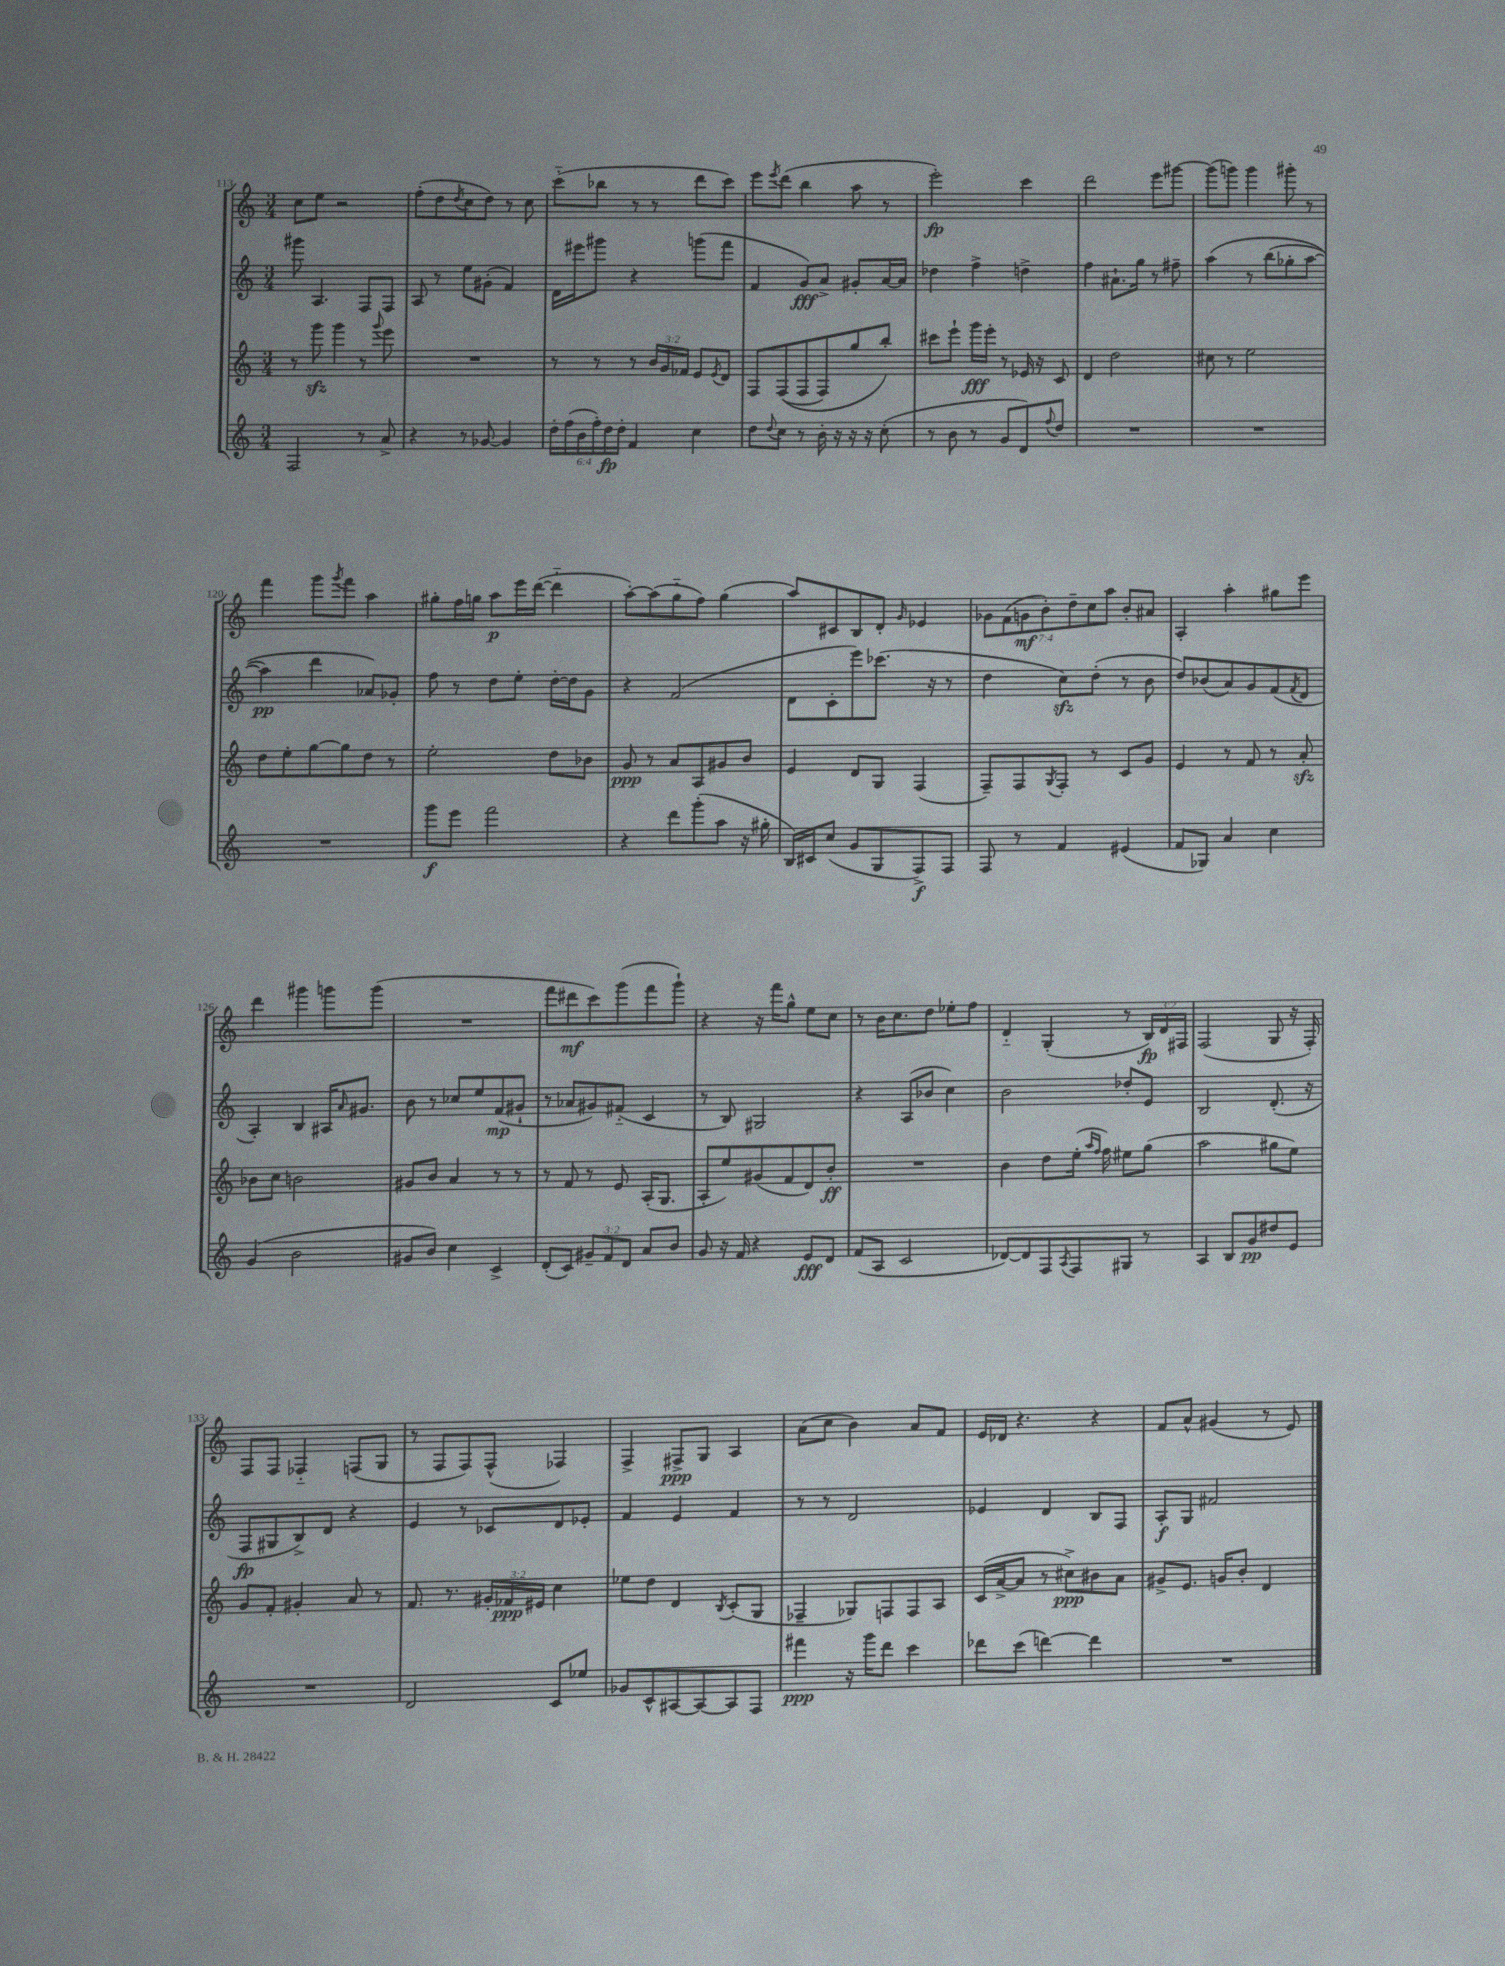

**kern	**kern	**kern	**kern
*staff4	*staff3	*staff2	*staff1
*clefG2	*clefG2	*clefG2	*clefG2
*k[]	*k[]	*k[]	*k[]
*M3/4	*M3/4	*M3/4	*M3/4
2F/	8r	8ggg#\	8cc\L
.	8ggg\	4.A/	8ee\J
.	4ggg\	.	2r
8r	8r	8F/L	.
.	8qqggg/	.	.
8a^/	8eee\	8F/J	.
=	=	=	=
4r	2.r	8A/	(8ff'\L
.	.	8r	8dd\
.	.	.	8qdd/
8r	.	8ee\L	8cc\
[8g-/	.	(8g#'\J	8dd\J)
4g-/]	.	4f/)	8r
.	.	.	8cc\
=	=	=	=
24dd'\LL	8r	16d\LL	(8ccc'~\L
(24ff\	.	.	.
.	.	16eee#\J	.
24b\	.	.	.
24ff'\)	8r	8ggg#\J	8bb-\J
24dd\	.	.	.
24dd'\JJ	.	.	.
4f/	8r	4r	8r
.	24b/LL	.	8r
.	24g/	.	.
.	24f-/JJ	.	.
4cc\	8e/L	(8ggg\L	8ddd\L
.	8qe/	.	.
.	8d/J	8fff\J	8ccc\J)
=	=	=	=
8dd\L	8F/L	4f/	8eee\L
8qqdd/	.	.	8qeee/
8cc\J	&((8F/	.	(8ddd\J
8r	8F/	8g/L)	4bb\
16b'\	8F/)	8a^/J	.
16r	.	.	.
16r	8gg/	8g#'/L	8aa\
16r	.	.	.
(8cc'\	8bb'/J&)	[16a/L	8r
.	.	16a/]JJ	.
=	=	=	=
8r	8ccc#\L	4dd-\	2eee'\)
8b\	8eee`\J	.	.
8r	16ggg\LL	4ff^\	.
.	16eee'\JJ	.	.
8g/L	8r	.	.
8d/)	16e-/	4dd^\	4ccc\
.	16r	.	.
8qqff/	.	.	.
8dd/J	8c/	.	.
=	=	=	=
2.r	4d/	4ff\	2ddd\
.	2dd\	8.a#`\L	.
.	.	16gg\Jk	.
.	.	8r	8eee\L
.	.	8ff#~\	[8ggg#\J
=	=	=	=
2.r	8cc#\	&(4aa\	(8ggg#\]L
.	8r	.	8ggg\J)
.	2ee\	8r	4ggg\
.	.	(8bb\L	.
.	.	8gg-'\	8ggg#'\
.	.	[8aa\J	8r
=	=	=	=
2.r	8dd\L	4aa\])	4fff\
.	8ee'\	.	.
.	[8gg\	4ddd\	8ggg\L
.	.	.	8qggg/
.	8gg\]	.	8fff\J
.	8dd\J	8a-/L&)	4aa\
.	8r	8g-'/J	.
=	=	=	=
8ggg\L	2ee'\	8ff\	8gg#'\L
8eee\J	.	8r	16ff\L
.	.	.	16gg\JJ
2fff\	.	8dd\L	8aa\L
.	.	8ee'\J	16eee\L
.	.	.	([16ddd\JJ
.	8dd\L	[16dd'\LL	4ddd'~\]
.	.	16dd\]J	.
.	8b-\J	8g\J	.
=	=	=	=
4r	8g/	4r	[8aa'\L)
.	8r	.	(8aa\]
8ddd\L	8a/L	(2f/	8gg'~\
(8ggg'\	8A/	.	8ff\J)
8aa\J	8g#/	.	(4gg\
16r	8b/J	.	.
16gg#'\	.	.	.
=	=	=	=
16B/LL)	4e/	8d\L	8aa/L)
16c#/J	.	.	.
(8cc/J	.	8c'\	8c#/
8g/L	8d/L	8eee\)	8B/
8G/	8G/J	(8.ccc-\J	8d'/J
.	.	.	16qqg/
8F^/)	(4F/	.	4e-/
.	.	16r	.
8F/J	.	8r	.
=	=	=	=
8F/	8F~/L)	4dd\	14g-\L
.	.	.	(14f\
8r	8F/	.	.
.	.	.	14g\
.	.	.	14b'\)
.	8qG/	.	.
4f/	8F'/J	8cc\L)	.
.	.	.	14dd~\
.	.	.	14cc\
.	8r	(8dd'\J	.
.	.	.	14aa\J
(4e#/	8c/L	8r	8b'/L
.	8g/J	8b\	8a#/J
=	=	=	=
8f/L	4e/	8dd/L)	4A'/
8G-/J)	.	(8b-/	.
4a/	8r	8a/)	4aa'\
.	8f/	8g/	.
4cc\	8r	(8f/	8gg#\L
.	.	8qf/	.
.	8a'/	8d/J	8eee\J
=	=	=	=
(4g/	8b-\L	4A'/)	4ddd\
.	8cc\J	.	.
2b\	2b\	4B/	4ggg#\
.	.	16A#/LK	8ggg\L
.	.	16qqa/	.
.	.	8.g#/J	.
.	.	.	(8ggg\J
=	=	=	=
8g#/L	8g#/L	8b\	2.r
8b/J)	8b/J	8r	.
4cc\	4a/	8cc-/L	.
.	.	8ee/	.
4c^/	8r	(8f/	.
.	8r	8g#`/J	.
=	=	=	=
(8d'/L	8r	8r	8fff\L
8c/J)	8f/	8a-/L	8ddd#\
12g#~/L	8r	8g#/)	8ccc\)
12f/	.	.	.
.	8e/	(8f#'~/J	(8ggg\
12d/J	.	.	.
8a/L	(16A'/LK	4c/	8fff\
.	8.G/J	.	.
8b/J	.	.	8ggg`\J)
=	=	=	=
8g/	8A'/L	8r	4r
16r	8ee/)	8B/)	.
16f/	.	.	.
4r	(8g#/	2G#/	16r
.	.	.	16fff\LK
.	8f/	.	8gg^^\J
8e/L	8d/)	.	8ee\L
8d/J	8b'/J	.	8cc\J
=	=	=	=
(8f/L	2.r	4r	8r
8A/J	.	.	16b\LK
.	.	.	8.cc\
2c/	.	(8A/L	.
.	.	8b-/J	8dd\J
.	.	4cc\)	8ee-'\L
.	.	.	8ff\J
=	=	=	=
[8d-/L)	4b\	2b\	4d'~/
8d-/]	.	.	.
8F/	8dd\L	.	(4G'/
8qA/	.	.	.
8F/	(16ee'\Jk	.	.
.	16qqaa/LL	.	.
.	16qqff/JJ	.	.
.	16ff\)	.	.
8G#/J	8ee#\L	8dd-'/L	8r
8r	(8gg\J	8e/J	24B/LL)
.	.	.	24d/
.	.	.	24F#/JJ
=	=	=	=
4A/	2aa\	2B/	(2F/
8B/L	.	.	.
8g/	.	.	.
8dd#/	8gg#\L	(8.d'/	8G/
8e/J	8ee\J)	.	16r
.	.	16r	16F'/)
=	=	=	=
2.r	8g/L	8F/L	8F/L
.	8f'/J	8G#/	8F/J
.	4g#'/	8B^/)	4F-'~/
.	.	8d/J	.
.	8a/	4r	(8F/L
.	8r	.	8G/J
=	=	=	=
2d/	8.f/	4e/	8r
.	.	.	8F/L
.	8.r	.	.
.	.	8r	8F/)
.	24g#'/LL	8c-/L	(8F^^/J
.	24f-/	.	.
.	24e#/JJ	.	.
8c/L	4cc\	8d/	4F-/)
8ee-/J	.	8e-'/J	.
=	=	=	=
8g-/L	8ee-\L	4f/	4F^/
8c^^/	8dd\J	.	.
[8A#/	4d/	4e/	8F#^/L
8A#/_	.	.	8G/J
.	8qB/	.	.
8A#/]	(8c'/L	4f/	4A/
8F/J	8G/J	.	.
=	=	=	=
4fff#\	4F-~/	8r	(8a\L
.	.	8r	8cc\J
16r	8G-/L)	2d/	4b\)
16ggg\LK	.	.	.
8ddd\J	8F/	.	.
4ccc\	8F/	.	8a/L
.	8A/J	.	8f/J
=	=	=	=
8ddd-\L	(16c/LL	4e-/	16e/LL
.	[16a^/J	.	16d-/JJ
(8ccc\J	8a/]J	.	4.r
[4ddd\)	8r	4d/	.
.	8cc#^\L)	.	.
4ddd\]	8b#\	8B/L	4r
.	8a\J	8F/J	.
=	=	=	=
2.r	8g#^/L	8A'/L	8f/L
.	8.e/J	8G/J	8a^^/J
.	.	2f#/	(4g#/
.	16g/LK	.	.
.	8b'/J	.	.
.	4d/	.	8r
.	.	.	8e/)
==	==	==	==
*-	*-	*-	*-
